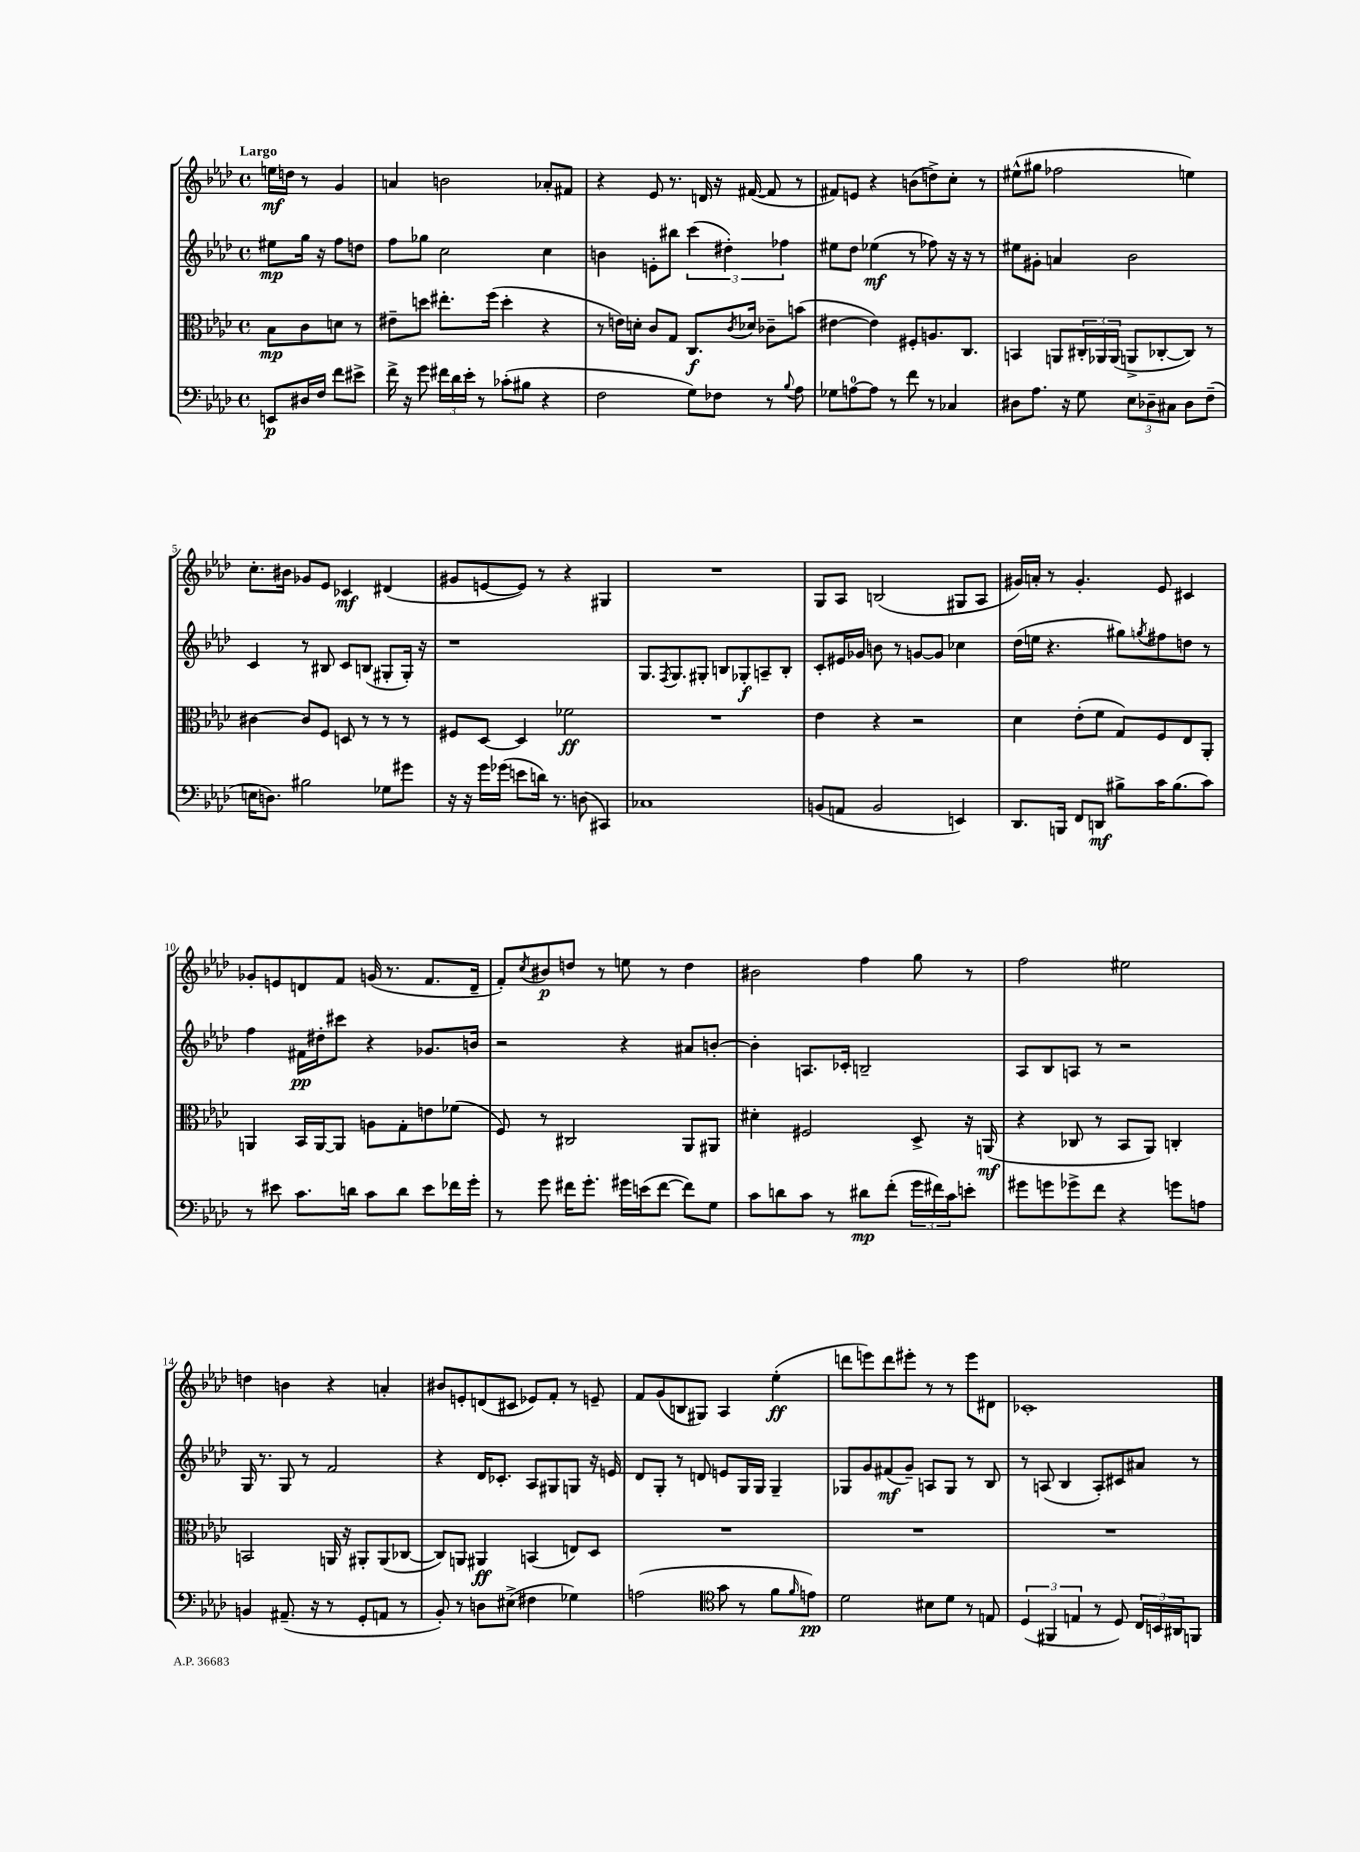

**kern	**kern	**kern	**kern
*staff4	*staff3	*staff2	*staff1
*clefF4	*clefC3	*clefG2	*clefG2
*k[b-e-a-d-]	*k[b-e-a-d-]	*k[b-e-a-d-]	*k[b-e-a-d-]
*M4/4	*M4/4	*M4/4	*M4/4
*met(c)	*met(c)	*met(c)	*met(c)
8EE	8B-	8ee#	16ee
.	.	.	16dd
16D#	8c	16gg	8r
16F	.	16r	.
8f	8d	8ff	4g
8e#^	8r	8dd	.
=	=	=	=
16f^	8e#~	8ff	4a
16r	.	.	.
8g	8dd	8gg-	.
24f#	8.ee#'	2cc	2b
24d-	.	.	.
24e-'	.	.	.
8r	.	.	.
.	(16ff	.	.
(8c-'	4dd'	.	.
8B#	.	.	.
4r	4r	4cc	8a-'
.	.	.	8f#
=	=	=	=
2F	8r	4b	4r
.	16e)	.	.
.	16d'	.	.
.	8c	8e'	8e-
.	8G	8bb#	8.r
8G)	8.C	(6ccc	.
.	.	.	16d
8F-	.	.	16r
.	.	6dd#')	.
.	8qc	.	.
.	16d-	.	([16f#
8r	8c-~	.	8f#]
.	.	6ff-	.
8qqB-	.	.	.
8A-	(8b	.	8r
=	=	=	=
8G-	[4e#	8ee#	8f#)
[8A	.	8dd-	8e
8A]	4e#])	(4ee-	4r
8r	.	.	.
8f	8F#'	8r	(8b
8r	8.A	8ff-)	8dd^)
4C-	.	16r	8cc'
.	8.C	16r	.
.	.	8r	8r
=	=	=	=
8D#	4BB	8ee#	(8ee#^^
8.A-	.	8g#'	8gg#
.	8AA	4a	2ff-
16r	.	.	.
8G	24C#'	.	.
.	24AA-	.	.
.	(24AA-	.	.
12E-	8AA^	2b-	.
12D-~	.	.	.
.	[8C-'	.	.
12C#	.	.	.
8D-	8C-])	.	4ee)
(8F~	8r	.	.
=	=	=	=
16E	[4c#	4c	8.cc'
8.D)	.	.	.
.	.	.	16b#
2B#	8c#]	8r	8g-
.	8F	8B#	8e-
.	8D	8c	4c-
.	8r	(8B	.
8G-	8r	8G#'	(4d#
8g#	8r	16G#')	.
.	.	16r	.
=	=	=	=
16r	8F#	1r	8g#
16r	.	.	.
16g	[8D-	.	[8e
(16g-	.	.	.
8e	4D-]	.	8e])
16d)	.	.	8r
8.r	.	.	.
.	2f-	.	4r
(8D	.	.	.
4CC#)	.	.	4G#
=	=	=	=
1C-	1r	8.G	1r
.	.	8qF	.
.	.	8.G	.
.	.	8G#'	.
.	.	8B	.
.	.	8G-'	.
.	.	8A~	.
.	.	8B'	.
=	=	=	=
(8BB	4e-	8c'	8G
8AA	.	16e#	8A-
.	.	16g-	.
2BB	4r	8b	(2B
.	.	8r	.
.	2r	[8g	.
.	.	8g]	.
4EE)	.	4cc-	8G#
.	.	.	8A-
=	=	=	=
8.DD-	4d-	(16dd-	16g#)
.	.	16ee	16a'
.	.	4.r	8r
16BBB	.	.	.
8FF	(8e-'	.	4.g#'
8DD	8f	.	.
8B#^	8G)	8gg#)	.
.	.	8qgg	.
16c	8F	8ff#	8e-
(8.B#	.	.	.
.	8E-	8dd	4c#
8c)	8AA-'	8r	.
=	=	=	=
8r	4AA	4ff	8g-'
8e#	.	.	8e
8.c	16BB-	16f#	8d
.	[16AA	16dd#'	.
.	8AA]	8ccc#	8f
16d	.	.	.
8c	8A	4r	(16g
.	.	.	8.r
8d	8G'	.	.
8e#	8e	8.g-	8.f
16f-	(8f-	.	.
16g'	.	16b	16d~
=	=	=	=
8r	8F)	2r	8f')
.	.	.	8qcc
8g	8r	.	8b#
16f#	2C#	.	8dd
8.g'	.	.	.
.	.	.	8r
16g#	.	4r	8ee
(16e	.	.	.
[8f#	.	.	8r
8f#])	8AA-	8a#	4dd
8G	8AA#	[8b'	.
=	=	=	=
8c	4d#'	4b']	2b#
8d	.	.	.
8c	2F#	8.A	.
8r	.	.	.
.	.	16c-'	.
8d#	.	2B~	4ff
(8f'	.	.	.
24g	8D-^	.	8gg
24f#)	.	.	.
24c	.	.	.
8e'	16r	.	8r
.	(16AA	.	.
=	=	=	=
8g#	4r	8A-	2ff
8g	.	8B-	.
8g-^	8C-	8A	.
8f	8r	8r	.
4r	8BB-	2r	2ee#
.	8AA-)	.	.
8g	4C'	.	.
8A	.	.	.
=	=	=	=
4BB	2BB	16G	4dd
.	.	8.r	.
(8.AA#~	.	8G	4b
.	.	8r	.
16r	.	.	.
8r	16AA	2f	4r
.	16r	.	.
8GG'	8AA#'	.	.
8AA	(8AA#	.	4a'
8r	[8C-	.	.
=	=	=	=
8BB-')	8C-])	4r	8b#
8r	8AA	.	8e'
8D	4AA#	16d-	(8d
.	.	8.c-'	.
(8E#^	.	.	8c#
4F#	(4BB	8A-	8e-)
.	.	8G#	8f'
4G-)	8E)	8G	8r
.	8D-	16r	8e~
.	.	16e	.
=	=	=	=
(2A	1r	8d-	8f
.	.	8G'	(8g
.	.	8r	8B
.	.	8d	8G#)
*clefC4	*	*	*
8g	.	8e	4A-
8r	.	16G	.
.	.	16G	.
8f	.	4G~	(4ee-'
16qqf	.	.	.
8e)	.	.	.
=	=	=	=
2d-	1r	8G-	8ddd
.	.	8g	8eee)
.	.	(8f#	8ddd
.	.	8g~)	8eee#'
8B#	.	8A	8r
8d-	.	8G-	8r
8r	.	8r	8eee#
8E	.	8B-	8d#
=	=	=	=
(6D-	1r	8r	1c-'
.	.	(8A	.
6FF#	.	.	.
.	.	4B-	.
6E	.	.	.
8r	.	8A')	.
8D-)	.	8c#	.
24C	.	8a#	.
24BB	.	.	.
24AA#	.	.	.
8FF	.	8r	.
==	==	==	==
*-	*-	*-	*-
